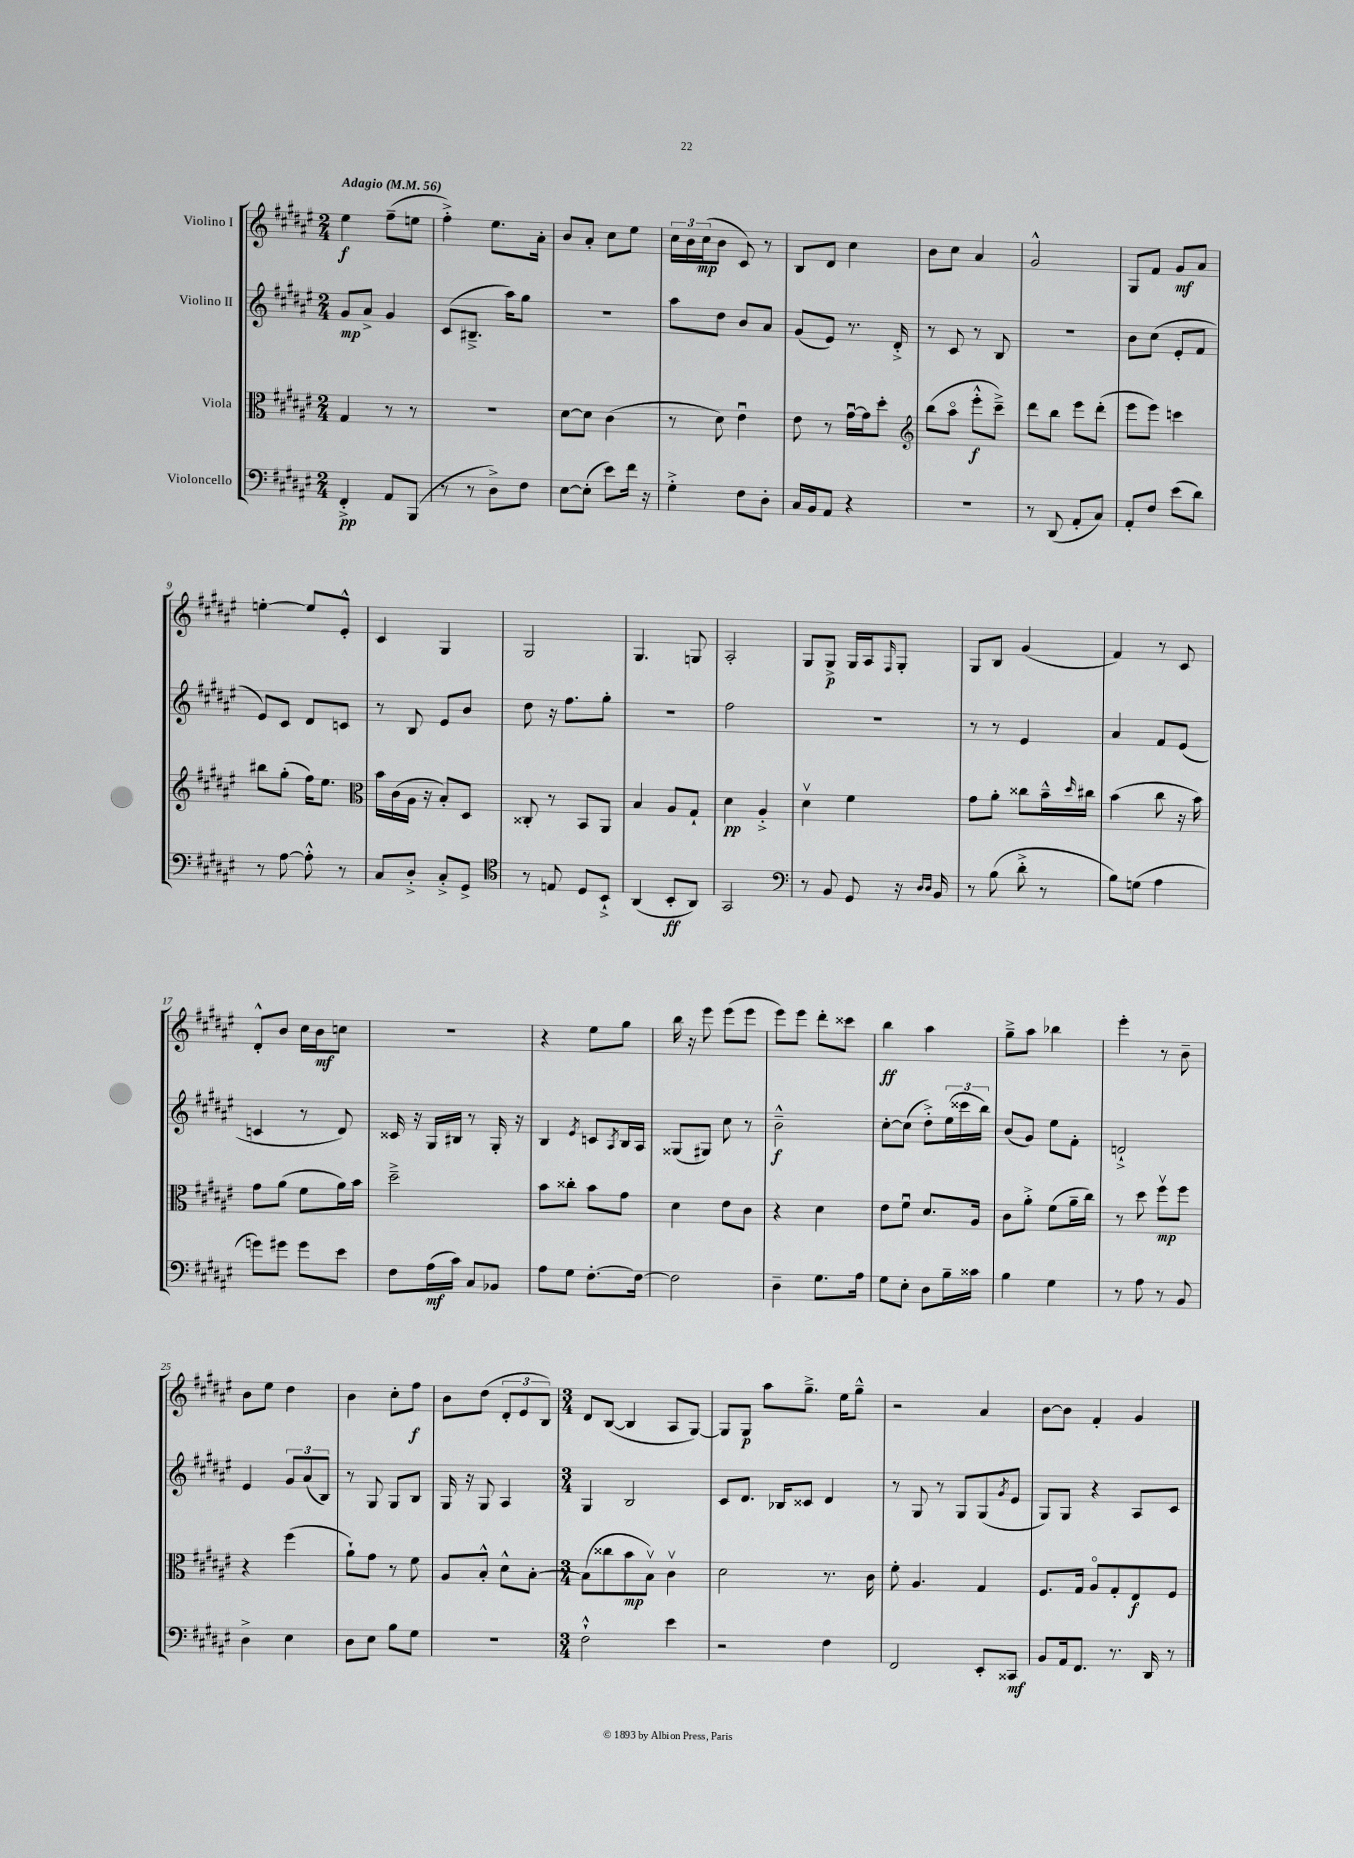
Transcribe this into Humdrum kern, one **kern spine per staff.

**kern	**kern	**kern	**kern
*staff4	*staff3	*staff2	*staff1
*clefF4	*clefC3	*clefG2	*clefG2
*k[f#c#g#d#a#e#]	*k[f#c#g#d#a#e#]	*k[f#c#g#d#a#e#]	*k[f#c#g#d#a#e#]
*M2/4	*M2/4	*M2/4	*M2/4
*MM56	*MM56	*MM56	*MM56
4FF#'^	4G#	8g#	4ee#
.	.	8a#^	.
8AA#	8r	4g#	(8ff#~
(8BBB	8r	.	8ee
=	=	=	=
8r	2r	(8c#	4ff#'^)
8r	.	8.B#~^	.
8D#^)	.	.	8.ee#
.	.	16aa#)	.
8F#	.	8gg#	.
.	.	.	16a#'
=	=	=	=
[8E#	[8d#	2r	8b
(8E#']	8d#]	.	8a#'
8e#)	(4c#	.	8cc#
16f#	.	.	8ee#
16r	.	.	.
=	=	=	=
4G#'^	8r	8aa#	24cc#
.	.	.	24b
.	.	.	(24cc#
.	8d#)	8dd#	8b
8F#	4e#u	8b	8c#)
8D#'	.	8a#	8r
=	=	=	=
16C#	8e#	(8g#	8B
16BB	.	.	.
8AA#	8r	8e#)	8d#
4r	[16g#u	8.r	4cc#
.	16g#]	.	.
.	8dd#'	.	.
.	.	16d#'^	.
=	=	=	=
*	*clefG2	*	*
2r	(8bb	8r	8b
.	8aa#o	8c#	8cc#
.	8eee#'^^	8r	4a#
.	8ccc#~^)	8B	.
=	=	=	=
8r	8ddd#	2r	2g#^^
(8DD#	8bb	.	.
8AA#'	8eee#	.	.
8C#)	(8ddd#'	.	.
=	=	=	=
8AA#'	8eee#	8b	8G#
8F#	8eee#)	(8cc#	8f#
(8e#	4ccc	8e#'	8g#
8d#)	.	8f#	8a#
=	=	=	=
8r	8bb#	8e#)	[4ee'
[8A#	(8gg#'	8c#	.
8A#'^^]	16ff#)	8d#	8ee]
.	8.ee#	.	.
8r	.	8c	8e#'^^
=	=	=	=
*	*clefC3	*	*
8C#	16b	8r	4c#
.	(16c#	.	.
8D#'^	16A#	8B	.
.	16r	.	.
8C#'^	8B')	8e#	4G#
8GG#^	8D#	8b	.
=	=	=	=
*clefC4	*	*	*
8r	8C##'	8dd#	2G#
8E	8r	16r	.
.	.	8.ff#	.
8D#	8BB	.	.
8BB`^	8AA#	8gg#'	.
=	=	=	=
(4AA#	4B	2r	4.G#
8BB'	8A#	.	.
8AA#)	8G#`	.	8G
=	=	=	=
2GG#	4d#	2ff#	2A#'
.	4A#'^	.	.
=	=	=	=
*clefF4	*	*	*
8r	4d#v	2r	8G#
8BB	.	.	8G#^
8GG#	4f#	.	16G#
.	.	.	16A#
.	.	.	16qqF#
16r	.	.	8G#'
16qqD#	.	.	.
16qqD#	.	.	.
16BB	.	.	.
=	=	=	=
8r	8g#	8r	8G#
(8B	8a#'	8r	8B
8d#'^	8cc##	4e#	(4g#
8r	16b~^^	.	.
.	16qqdd#	.	.
.	16cc#	.	.
=	=	=	=
8B)	(4b	4a#	4f#)
(8G	.	.	.
4A#	8cc#	8f#	8r
.	16r	(8e#	8c#
.	16b)	.	.
=	=	=	=
8g)	8g#	4c	8d#'^^
8g#	(8a#	.	8b
8g#	8f#	8r	16cc#
.	.	.	16b
8e#	16a#)	8d#)	8cc
.	16b	.	.
=	=	=	=
8F#	2dd#~^	16c##	2r
.	.	16r	.
(16A#	.	16G#	.
16c#)	.	16B#	.
8C#	.	8r	.
8BB-	.	16G#'	.
.	.	16r	.
=	=	=	=
8A#	8b	4B	4r
8G#	8cc##'	.	.
.	.	8qe#	.
[8.F#'	8b	8c	8ee#
.	.	8qA#	.
.	8g#	16B	8gg#
16F#_	.	16A#	.
=	=	=	=
2F#]	4d#	(8G##	16bb
.	.	.	16r
.	.	8G#)	8eee#
.	8e#	8cc#	(8eee#
.	8c#	8r	8eee#
=	=	=	=
4D#~	4r	2b~^^	8eee#)
.	.	.	8eee#
8.G#	4d#	.	8ddd#'
.	.	.	8ccc##
16A#	.	.	.
=	=	=	=
8G#	8e#	[8cc#'	4bb
8E#'	8f#u	(8cc#]	.
8D#	8.d#	8dd#'^)	4aa#
16B~	.	(24ee#	.
.	.	24ccc##	.
16c##	16A#	.	.
.	.	24bb)	.
=	=	=	=
4B	8c#	(8b	8gg#~^
.	8a#'^	8g#)	8aa#
4G#	(8f#	8ee#	4bb-
.	16a#~	8f#'	.
.	16cc#)	.	.
=	=	=	=
8r	8r	2d`^	4eee#'
8A#	8dd#	.	.
8r	8ff#v	.	8r
8BB	8ff#	.	8b~
=	=	=	=
4D#^	4r	4e#	8b
.	.	.	8ee#
4E#	(4ff#	12g#	4dd#
.	.	(12a#	.
.	.	12B)	.
=	=	=	=
8D#	8a#`)	8r	4b
8E#	8g#	8G#	.
8B	8r	8G#	8cc#'
8G#	8f#	8B	8ff#
=	=	=	=
2r	8A#	16G#	8b
.	.	16r	.
.	8B'^^	8G#	(8dd#
.	8d#^^	4A#	12d#'
.	.	.	12e#
.	[8B'	.	.
.	.	.	12B)
=	=	=	=
*M3/4	*M3/4	*M3/4	*M3/4
2F#`^^	(8B]	4G#	8d#
.	8cc##	.	([8B
.	8b	2B	4B]
.	8Bv)	.	.
4e#	4c#v	.	8A#
.	.	.	[8G#)
=	=	=	=
2r	2d#	8c#	8G#]
.	.	8.d#	8G#
.	.	.	8aa#
.	.	16B-	.
.	.	8c##	8.gg#~^
4F#	8.r	4d#	.
.	.	.	16ee#
.	.	.	8gg#~^^
.	16c#	.	.
=	=	=	=
2FF#	8f#'	8r	2r
.	4.A#	8G#	.
.	.	8r	.
.	.	8G#	.
8EE#'	4G#	(8G#	4a#
.	.	8qg#	.
8CC##	.	8e#	.
=	=	=	=
8BB	8.F#	8G#)	[8b
16AA#	.	8G#	8b]
8.FF#	16G#	.	.
.	8A#o	4r	4f#'
8.r	8G#'	.	.
.	8E#	8A#	4g#
16DD#	.	.	.
8r	8F#	8c#	.
==	==	==	==
*-	*-	*-	*-
